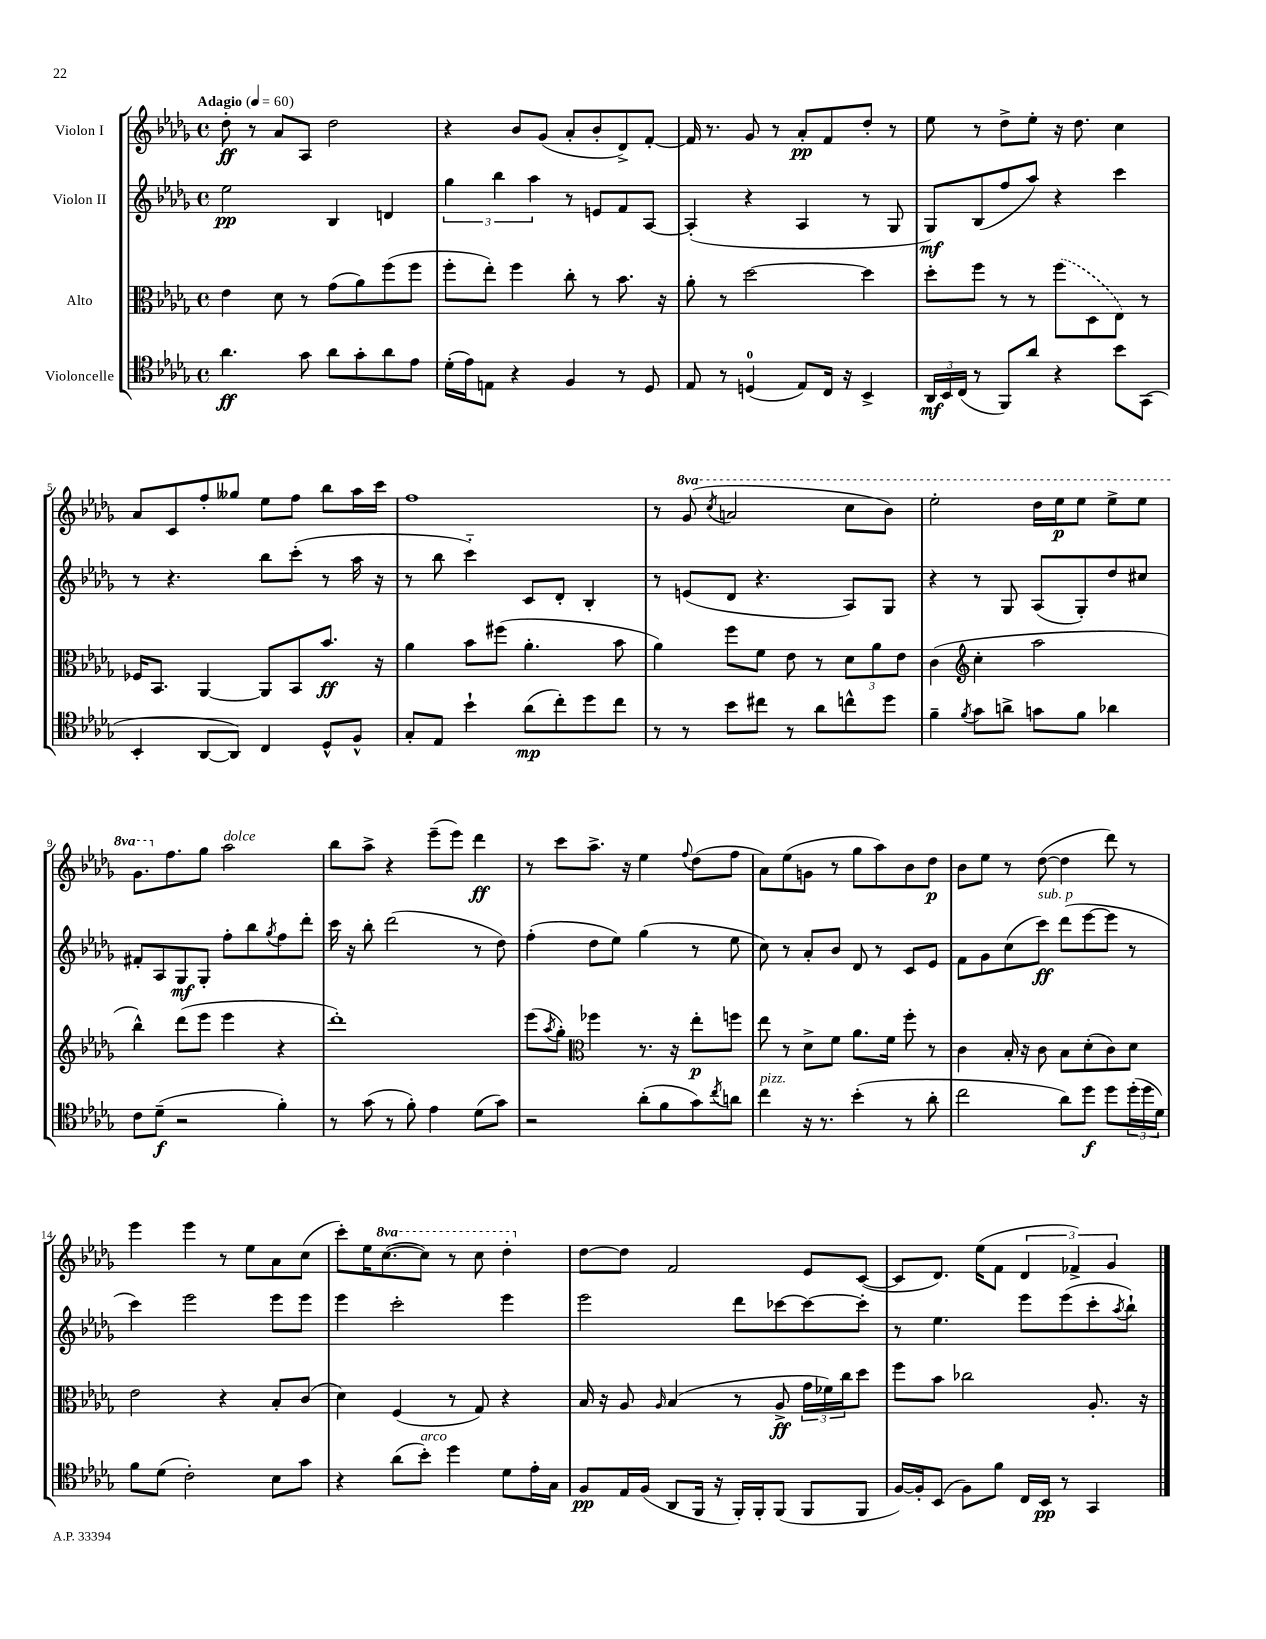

**kern	**kern	**kern	**kern
*staff4	*staff3	*staff2	*staff1
*clefC4	*clefC3	*clefG2	*clefG2
*k[b-e-a-d-g-]	*k[b-e-a-d-g-]	*k[b-e-a-d-g-]	*k[b-e-a-d-g-]
*M4/4	*M4/4	*M4/4	*M4/4
*met(c)	*met(c)	*met(c)	*met(c)
*MM60	*MM60	*MM60	*MM60
4.a-\	4e-\	2ee-\	8dd-'\
.	.	.	8r
.	8d-\	.	8a-/L
8g-\	8r	.	8A-/J
8a-\L	(8g-\L	4B-/	2dd-\
8g-'\	8a-\)	.	.
8a-\	(8ff\	4d/	.
8e-\J	8ff\J	.	.
=	=	=	=
(16d-'\LL	8ff'\L	6gg-\	4r
16e-\J)	.	.	.
8E\J	8ee-'\J)	.	.
.	.	6bb-\	.
4r	4ff\	.	8b-/L
.	.	6aa-\	.
.	.	.	(8g-/J
4F/	8cc'\	8r	8a-'/L
.	8r	8e/L	8b-'/
8r	8.b-\	8f/	8d-^/)
8D-/	.	[8A-/J	[8f'/J
.	16r	.	.
=	=	=	=
8E-/	8a-'\	(4A-'/]	16f/]
.	.	.	8.r
8r	8r	.	.
(4D/	[2dd-\	4r	8g-/
.	.	.	8r
8E-/L)	.	4A-/	8a-'/L
16C/Jk	.	.	8f/
16r	.	.	.
4BB-^/	4dd-\]	8r	8dd-'/J
.	.	8G-/	8r
=	=	=	=
24AA-/LL	8dd-'\L	8G-/L)	8ee-\
24BB-/	.	.	.
(24C/JJ	.	.	.
8r	8ff\J	(8B-/	8r
8FF/L)	8r	8ff/	8dd-^\L
8a-/J	8r	8aa-/J)	8ee-'\J
4r	(8ff\L	4r	16r
.	.	.	8.dd-\
.	8D-\	.	.
8b-\L	8E-\J)	4ccc\	4cc\
(8GG-\J	8r	.	.
=	=	=	=
4BB-'/	16F-/LK	8r	8a-/L
.	8.BB-/J	.	.
.	.	4.r	8c/
[8AA-/L	[4AA-/	.	8ff'/
8AA-/]J)	.	.	8gg--/J
4C/	8AA-/]L	8bb-\L	8ee-\L
.	8BB-/	(8ccc'\J	8ff\J
8D-^^/L	8.b-/J	8r	8bb-\L
8F^^/J	.	16aa-\	16aa-\L
.	16r	16r	16ccc\JJ
=	=	=	=
8G-'/L	4a-\	8r	1ff
8E-/J	.	8bb-\	.
4b-`\	8b-\L	4ccc'~\)	.
.	(8ff#\J	.	.
(8a-\L	4.a-'\	8c/L	.
8cc'\)	.	8d-'/J	.
8dd-\	.	4B-'/	.
8cc\J	8b-\	.	.
=	=	=	=
8r	4a-\)	8r	8r
8r	.	(8e/L	(8gg-/
.	.	.	8qccc/
8b-\L	8ff\L	8d-/J	2aa/
8cc#\J	8f\J	4.r	.
8r	8e-\	.	.
8a-\L	8r	.	.
8cc^^\	12d-\L	8A-/L)	8ccc\L
.	12a-\	.	.
8dd-\J	.	8G-/J	8bb-\J)
.	12e-\J	.	.
=	=	=	=
4f~\	(4c\	4r	2eee-'\
*	*clefG2	*	*
8qf/	.	.	.
8g-\L	4cc'\	8r	.
8a^\J	.	8G-/	.
8g\L	2aa-\	(8A-/L	16ddd-\LL
.	.	.	16eee-\J
8f\J	.	8G-'/)	8eee-\J
4a-\	.	8dd-/	8eee-^\L
.	.	8cc#/J	8eee-\J
=	=	=	=
8c\L	4bb-^^\)	8f#'/L	8.gg-\L
(8d-~\J	.	8A-/	.
.	.	.	8.ff\
2r	(8ddd-\L	8G-/	.
.	8eee-\J	8G-'/J	8gg-\J
.	4eee-\	8ff'\L	2aa-\
.	.	8bb-\	.
.	.	8qgg-/	.
4f'\)	4r	8ff\	.
.	.	8ddd-'\J	.
=	=	=	=
8r	1ddd-')	16ccc\	8bb-\L
.	.	16r	.
(8g-\	.	8bb-'\	8aa-^\J
8r	.	(2ddd-\	4r
8f'\)	.	.	.
4e-\	.	.	(8eee-~\L
.	.	.	8eee-\J)
(8d-\L	.	8r	4ddd-\
8g-\J)	.	8dd-\)	.
=	=	=	=
2r	(8eee-\L	(4ff'\	8r
.	8qaa-/	.	.
.	8gg-'\J)	.	8ccc\L
*	*clefC3	*	*
.	4ff-\	8dd-\L	8.aa-^\J
.	.	8ee-\J)	.
.	.	.	16r
(8a-'\L	8.r	(4gg-\	4ee-\
8f\	.	.	.
.	16r	.	.
.	.	.	8qqff/
8g-\)	8ee-'\L	8r	(8dd-\L
8qcc/	.	.	.
8a\J	8ff\J	8ee-\	8ff\J
=	=	=	=
4cc\	8ee-\	8cc\)	8a-\L)
.	8r	8r	(8ee-\
16r	8d-^\L	8a-'/L	8g\J
8.r	.	.	.
.	8f\J	8b-/J	8r
(4b-'\	8.a-\L	8d-/	8gg-\L
.	.	8r	8aa-\)
.	16f\Jk	.	.
8r	8ff'\	8c/L	8b-\
8a-'\	8r	8e-/J	8dd-\J
=	=	=	=
2cc\	4c\	8f\L	8b-\L
.	.	8g-\	8ee-\J
.	16B-'/	(8cc\	8r
.	16r	.	.
.	8c\	8ccc\J)	([8dd-\
8a-\L)	8B-\L	(8ddd-\L	4dd-\]
8dd-\J	(8d-'\	[8eee-\	.
8dd-\L	8c\)	8eee-\]J	8ddd-\)
(24dd-'\L	8d-\J	8r	8r
24dd-\	.	.	.
24d-\JJ)	.	.	.
=	=	=	=
8f\L	2e-\	4ccc\)	4eee-\
(8d-\J	.	.	.
2c'\)	.	2eee-\	4eee-\
.	4r	.	8r
.	.	.	8ee-\L
8B-\L	8B-'/L	8eee-\L	8a-\
8g-\J	(8c/J	8eee-\J	(8cc\J
=	=	=	=
4r	4d-\)	4eee-\	8ccc'\L)
.	.	.	16ee-\K
.	.	.	([8.ccc\
(8a-\L	(4F/	2ccc'\	.
8b-'\J)	.	.	8ccc\]J)
4dd-\	8r	.	8r
.	8G-/)	.	8ccc\
8d-\L	4r	4eee-\	4ddd-'\
16e-'\L	.	.	.
16G-\JJ	.	.	.
=	=	=	=
8F/L	16B-/	2eee-\	[8dd-\L
.	16r	.	.
16E-/L	8A-/	.	8dd-\]J
(16F/JJ	.	.	.
.	16qqA-/	.	.
8AA-/L	(4B-/	.	2f/
16FF/Jk	.	.	.
16r	.	.	.
16FF'/LL)	8r	8ddd-\L	.
16FF'/J	.	.	.
(8FF/J	8A-^/	[8ccc-\	.
8FF/L	24g-\LL	8ccc-\_	8e-/L
.	24f-\)	.	.
.	24cc\J	.	.
8FF/J	8dd-\J	8ccc-'\]J	([8c/J
=	=	=	=
[16F/LL)	8ff\L	8r	8c/]L
16F'/]J	.	.	.
(8BB-/J	8b-\J	4.ee-\	8.d-/J)
8F\L)	2cc-\	.	.
.	.	.	(16ee-\LK
8f\J	.	.	8f\J
16C/LL	.	8eee-\L	6d-/
16BB-/JJ	.	.	.
8r	.	(8eee-\	.
.	.	.	6f-^/)
4GG-/	8.A-'/	8ccc'\	.
.	.	.	6g-/
.	.	8qaa-/	.
.	.	8bb-`\J)	.
.	16r	.	.
==	==	==	==
*-	*-	*-	*-
